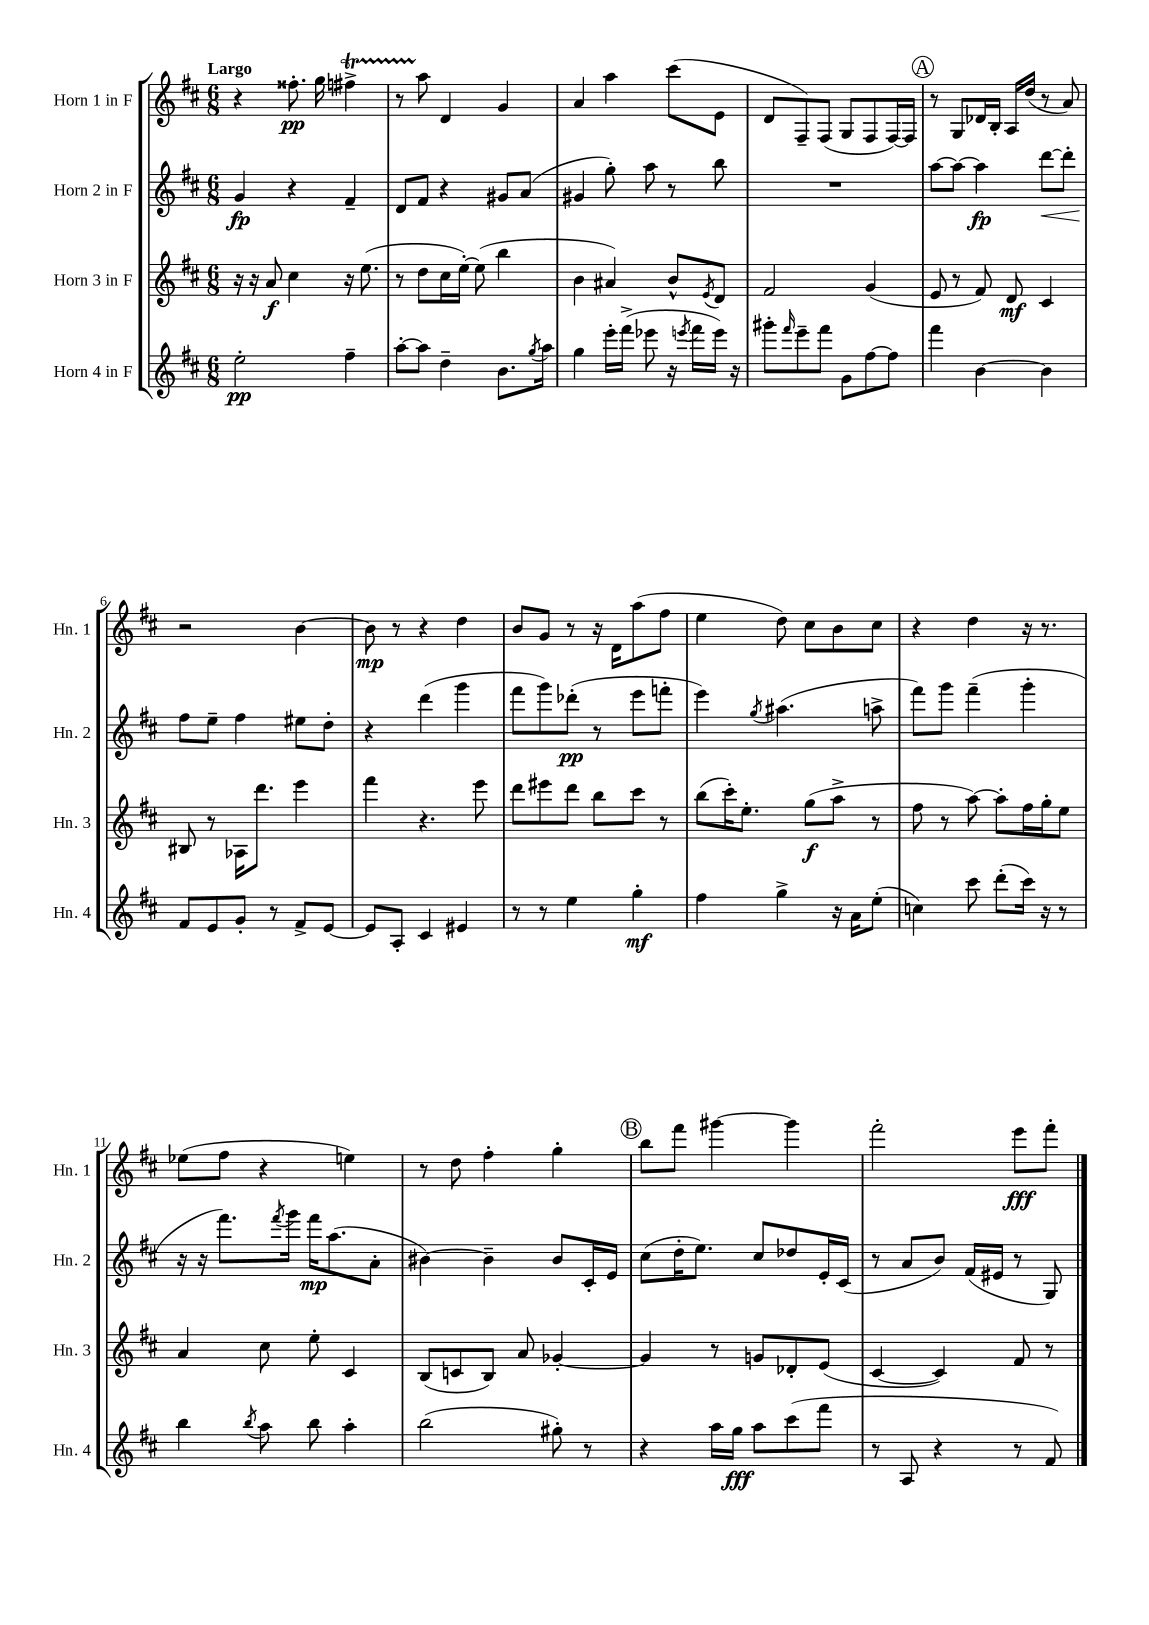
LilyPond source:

<<
\new StaffGroup <<
\new Staff = "s0" \with { instrumentName = "Horn 1 in F" shortInstrumentName = "Hn. 1" } {
    \clef treble \key d \major \numericTimeSignature \time 6/8 \tempo "Largo"
    r4 fisis''8.-.\pp g''16 fis''4->\startTrillSpan |
    r8 a''8\stopTrillSpan d'4 g'4 |
    a'4 a''4 cis'''8( e'8 |
    d'8 fis8--) fis8( g8 fis8 fis16~) fis16 |
    \mark \markup { \circle "A" } r8 g8 des'16 b16-. a16 d''16( r8 a'8) |
    r2 b'4~ |
    b'8\mp r8 r4 d''4 |
    b'8 g'8 r8 r16 d'16 a''8( fis''8 |
    e''4 d''8) cis''8 b'8 cis''8 |
    r4 d''4 r16 r8. |
    ees''8( fis''8 r4 e''4) |
    r8 d''8 fis''4-. g''4-. |
    \mark \markup { \circle "B" } b''8 fis'''8 gis'''4~ gis'''4 |
    fis'''2-. e'''8\fff fis'''8-. \bar "|." |
}
\new Staff = "s1" \with { instrumentName = "Horn 2 in F" shortInstrumentName = "Hn. 2" } {
    \clef treble \key d \major \numericTimeSignature \time 6/8
    g'4\fp r4 fis'4-- |
    d'8 fis'8 r4 gis'8 a'8( |
    gis'4 g''8-.) a''8 r8 b''8 |
    R2. |
    \mark \markup { \circle "A" } a''8~ a''8~ a''4\fp d'''8~\< d'''8-. |
    fis''8\! e''8-- fis''4 eis''8 d''8-. |
    r4 d'''4( g'''4 |
    fis'''8 g'''8) des'''8-.\pp( r8 e'''8 f'''8-. |
    e'''4) \acciaccatura { g''8 } ais''4.( a''8-> |
    fis'''8) g'''8 fis'''4--( g'''4-. |
    r16 r16 fis'''8.) \acciaccatura { fis'''8 } g'''16 fis'''16\mp a''8.( a'8-. |
    bis'4~) bis'4-- bis'8 cis'16-. e'16 |
    \mark \markup { \circle "B" } cis''8( d''16-. e''8.) cis''8 des''8 e'16-. cis'16( |
    r8 a'8 b'8) fis'16( eis'16 r8 g8) \bar "|." |
}
\new Staff = "s2" \with { instrumentName = "Horn 3 in F" shortInstrumentName = "Hn. 3" } {
    \clef treble \key d \major \numericTimeSignature \time 6/8
    r16 r16 a'8\f cis''4 r16 e''8.( |
    r8 d''8 cis''16 e''16~-.) e''8( b''4 |
    b'4 ais'4) b'8-^ \acciaccatura { e'8 } d'8 |
    fis'2 g'4( |
    \mark \markup { \circle "A" } e'8 r8 fis'8) d'8\mf cis'4 |
    bis8 r8 aes16 d'''8. e'''4 |
    fis'''4 r4. e'''8 |
    d'''8 eis'''8 d'''8 b''8 cis'''8 r8 |
    b''8( cis'''16-.) e''8.-. g''8\f( a''8-> r8 |
    fis''8 r8 a''8~) a''8-. fis''16 g''16-. e''8 |
    a'4 cis''8 e''8-. cis'4 |
    b8( c'8 b8) a'8 ges'4~-. |
    \mark \markup { \circle "B" } ges'4 r8 g'8 des'8-. e'8( |
    cis'4~ cis'4) fis'8 r8 \bar "|." |
}
\new Staff = "s3" \with { instrumentName = "Horn 4 in F" shortInstrumentName = "Hn. 4" } {
    \clef treble \key d \major \numericTimeSignature \time 6/8
    e''2-.\pp fis''4-- |
    a''8~-. a''8 d''4-- b'8. \acciaccatura { g''8 } a''16 |
    g''4 e'''16-. fis'''16->( ees'''8 r16 \acciaccatura { e'''8 } fis'''16 e'''16) r16 |
    gis'''8-. \grace { fis'''16 } e'''8-- fis'''8 g'8 fis''8~ fis''8 |
    \mark \markup { \circle "A" } fis'''4 b'4~ b'4 |
    fis'8 e'8 g'8-. r8 fis'8-> e'8~ |
    e'8 a8-. cis'4 eis'4 |
    r8 r8 e''4 g''4-.\mf |
    fis''4 g''4-> r16 a'16 e''8-.( |
    c''4) cis'''8 d'''8-.( cis'''16) r16 r8 |
    b''4 \acciaccatura { b''8 } a''8 b''8 a''4-. |
    b''2( gis''8-.) r8 |
    \mark \markup { \circle "B" } r4 a''16 g''16\fff a''8 cis'''8( fis'''8 |
    r8 a8 r4 r8 fis'8) \bar "|." |
}
>>
>>
